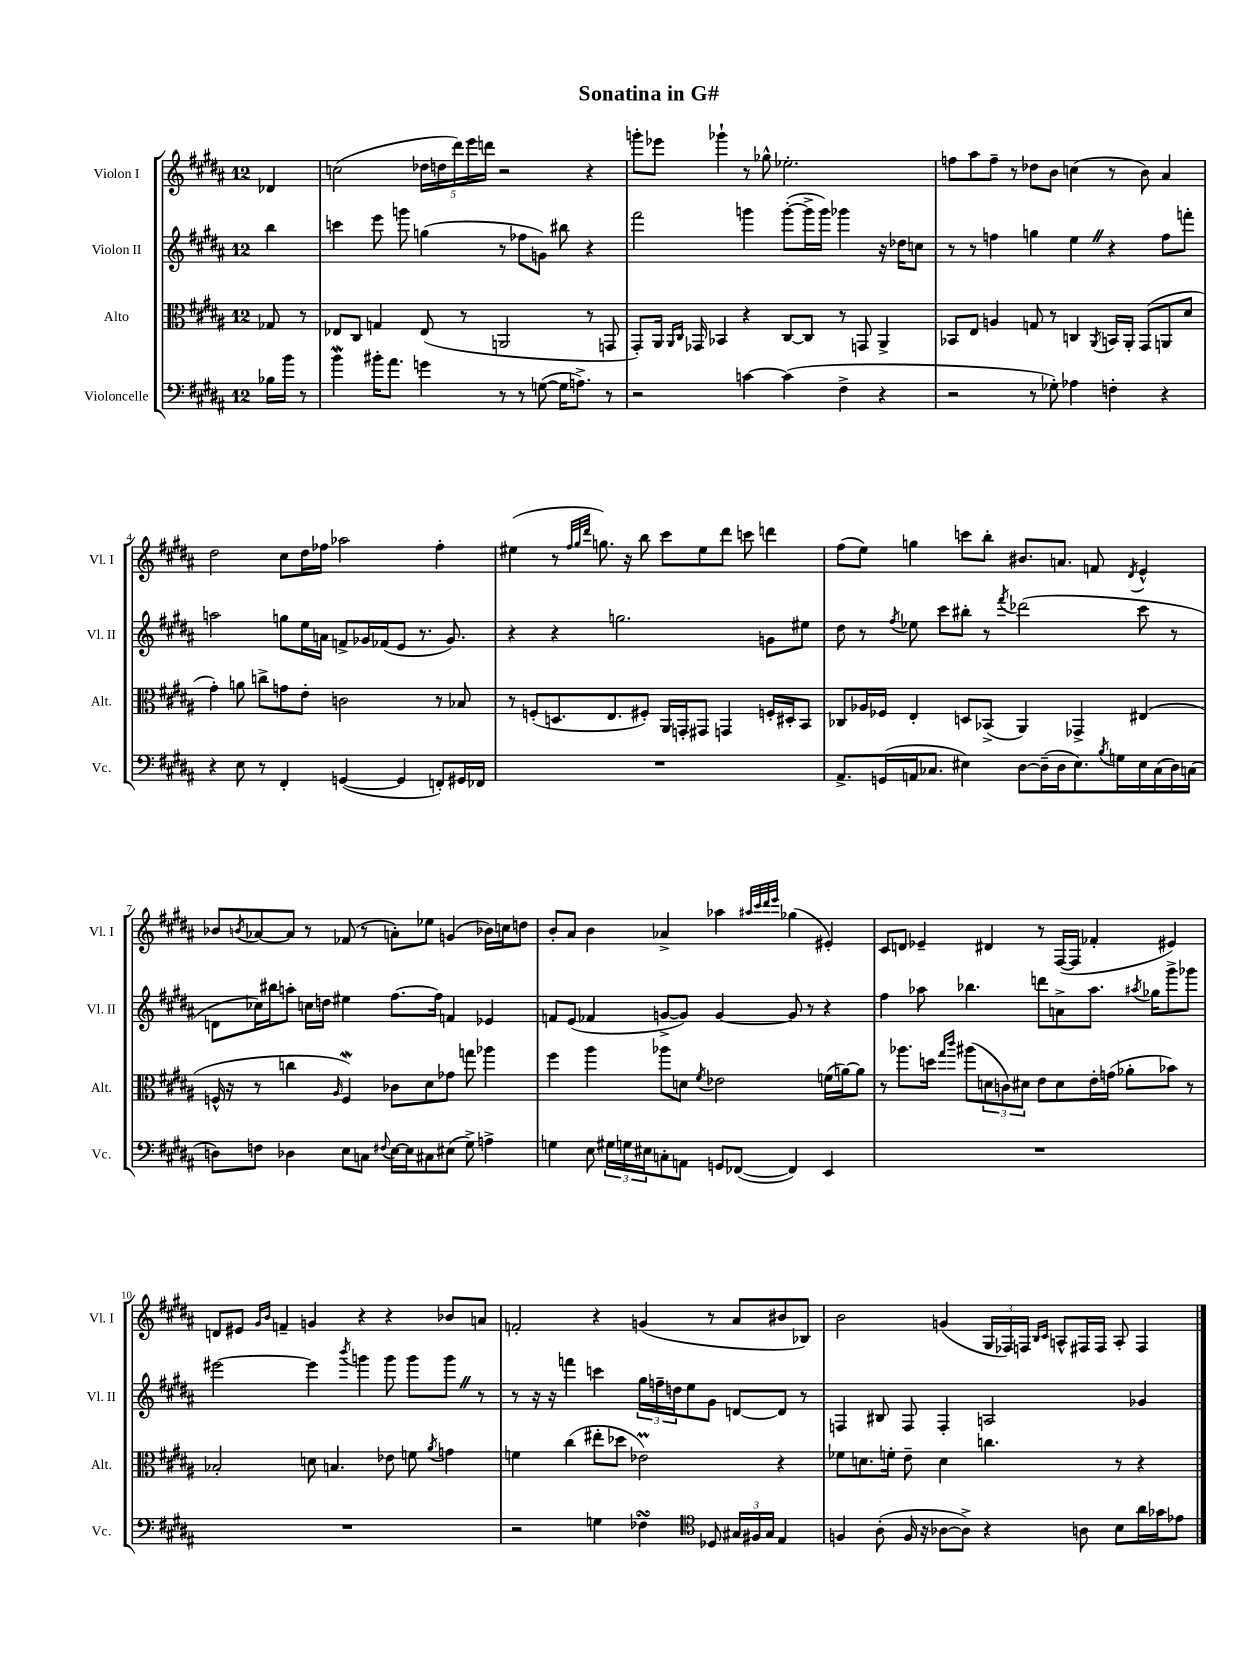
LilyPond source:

\header { title = "Sonatina in G#" }
<<
\new StaffGroup <<
\new Staff = "s0" \with { instrumentName = "Violon I" shortInstrumentName = "Vl. I" } {
    \clef treble \key b \major \once \override Staff.TimeSignature.style = #'single-digit \time 12/8 \partial 4
    des'4 |
    c''2( \tuplet 5/4 { des''16 d''16 dis'''16) e'''16 d'''16 } r2 r4 |
    g'''8-. ees'''8 ges'''4-! r8 ges''8-^ ees''2.-. |
    f''8 ais''8 f''8-- r8 des''8 b'8 c''4( r8 b'8) ais'4 |
    dis''2 cis''8 dis''16 fes''16 aes''2 fes''4-. |
    eis''4( r8 \grace { fis''32 gis''32 dis'''32 } g''8.) r16 b''8 cis'''8 eis''8 dis'''8 c'''8 d'''4 |
    fis''8( e''8) g''4 c'''8 b''8-. bis'8. a'8. f'8 \acciaccatura { dis'8 } e'4-^ |
    bes'8 \acciaccatura { b'8 } aes'8~ aes'8 r8 fes'8( r8 a'8-.) ees''8 g'4( bes'16) c''16 d''8 |
    b'8-. ais'8 b'4 aes'4-> aes''4 \grace { ais''32 cis'''32 dis'''32 e'''32 } ges''4( eis'4-.) |
    cis'8 d'8 ees'4-- dis'4 r8 fis16~( fis16 fes'4-. eis'4) |
    d'8 eis'8 \grace { gis'16 b'16 } f'4-- g'4 r4 r4 bes'8 a'8 |
    f'2-. r4 g'4( r8 ais'8 bis'8 bes8) |
    b'2 g'4( \tuplet 3/2 { gis16 fes16) f16 } \grace { b16 cis'16 } a8-^ fis16 fis16 a8-. fis4 \bar "|." |
}
\new Staff = "s1" \with { instrumentName = "Violon II" shortInstrumentName = "Vl. II" } {
    \clef treble \key b \major \once \override Staff.TimeSignature.style = #'single-digit \time 12/8 \partial 4
    b''4 |
    c'''4 e'''8 g'''8 g''4( r8 fes''8 g'8) bis''8 r4 |
    fis'''2 g'''4 g'''8~-.( g'''16-> g'''16) ges'''4 r16 des''16 c''8 |
    r8 r8 f''4 g''4 e''4 \once \override BreathingSign.text = \markup { \musicglyph "scripts.caesura.straight" } \breathe r4 f''8 f'''8-. |
    a''2 g''8 e''16 a'16 f'8-> ges'16 fes'16( e'8 r8. ges'8.) |
    r4 r4 g''2. g'8 eis''8 |
    dis''8 r8 \acciaccatura { fis''8 } ees''8 cis'''8 bis''8-. r8 \acciaccatura { fis'''8 } des'''2( cis'''8 r8 |
    d'8 ces''16) bis''16 a''8-. c''16 d''16 eis''4 fis''8.~ fis''16 f'4 ees'4 |
    f'8 e'8( fes'4 g'8~-> g'8) g'4~ g'8 r8 r4 |
    fis''4 aes''8 bes''4. d'''8 a'8-> aes''8. \acciaccatura { ais''8 } ges''16 gis'''8-> ges'''8 |
    eis'''2~ eis'''4 \acciaccatura { b'''8 } g'''4 g'''8 g'''8 g'''8 \once \override BreathingSign.text = \markup { \musicglyph "scripts.caesura.straight" } \breathe r8 |
    r8 r16 r16 f'''4 c'''4 \tuplet 3/2 { gis''16 f''16-- d''16 } e''8 gis'8 d'8~ d'8 r8 |
    f4 bis8 f8 f4-. a2 ges'4 \bar "|." |
}
\new Staff = "s2" \with { instrumentName = "Alto" shortInstrumentName = "Alt." } {
    \clef alto \key b \major \once \override Staff.TimeSignature.style = #'single-digit \time 12/8 \partial 4
    ges8 r8 |
    ees8 cis8 g4 ees8( r8 a,2 r8 g,8 |
    gis,8-.) ais,16 \grace { ais,16 cis16 } ges,16 bes,4 r4 cis8~ cis8 r8 g,8 ais,4-> |
    bes,8 e8 a4 g8 r8 c4 \acciaccatura { ais,8 } b,16 ais,16-. gis,8( a,8 dis'8 |
    gis'4-.) a'8 c''8-> g'8 e'8-. c'2 r8 bes8 |
    r8 f8-.( d8. e8. fis8-.) ais,16 g,16-. gis,8 g,4 f16-. dis16-. b,8 |
    ces8 aes16 fes16 e4-. d8 bes,8->( ais,4) ges,4-> eis4( |
    f16-^ r16 r8 c''4 \grace { ais16 } f4\mordent) ces'8 dis'8 ges'8 g''8 aes''4 |
    fis''4 ais''4 aes''8 d'8 \acciaccatura { fis'8 } ees'2 f'16( a'16~) a'8 |
    r8 aes''8. d''16 \grace { gis''16 cis'''16 } ais''8( \tuplet 3/2 { d'8 c'8) dis'8 } e'8 dis'8 e'16-. g'16( aes'8-. bes'8) r8 |
    bes2-. d'8 b4. ees'8 f'8 \acciaccatura { ais'8 } g'4 |
    f'4 cis''4( eis''8-. des''8 ees'2\prall) r4 |
    fes'8 d'8. f'16-. e'8-- d'4 c''4. r8 r4 \bar "|." |
}
\new Staff = "s3" \with { instrumentName = "Violoncelle" shortInstrumentName = "Vc." } {
    \clef bass \key b \major \once \override Staff.TimeSignature.style = #'single-digit \time 12/8 \partial 4
    bes16 b'16 r8 |
    b'4\mordent bis'16-. ais'8. g'4 r8 r8 g8~( g16 a8.->) r8 |
    r2 c'4~ c'4( fis4-> r4 |
    r2 r8 ges8-.) aes4 f4-. r4 |
    r4 e8 r8 fis,4-. g,4~( g,4 f,8-.) gis,16 fes,16 |
    R1. |
    ais,8.-> g,16( a,16 ces8. eis4) dis8~ dis16--( dis16 eis8.) \acciaccatura { b8 } g16 eis16 ces16( dis16) c16( |
    d8) f8 des4 e8 c8 \appoggiatura { fis8 } e16~ e16 cis8 eis8( gis8->) a4-> |
    g4 e8 \tuplet 3/2 { gis16 g16 eis16 } c8-. a,8 g,8 fes,8~( fes,4) e,4 |
    R1. |
    R1. |
    r2 g4 fes4\turn \clef tenor des8 \tuplet 3/2 { gis16 fis16 gis16 } e4 |
    f4 ais8-.( f16 r16 aes8~ aes8->) r4 a8 b8 ais'16 ges'16 ees'8 \bar "|." |
}
>>
>>
